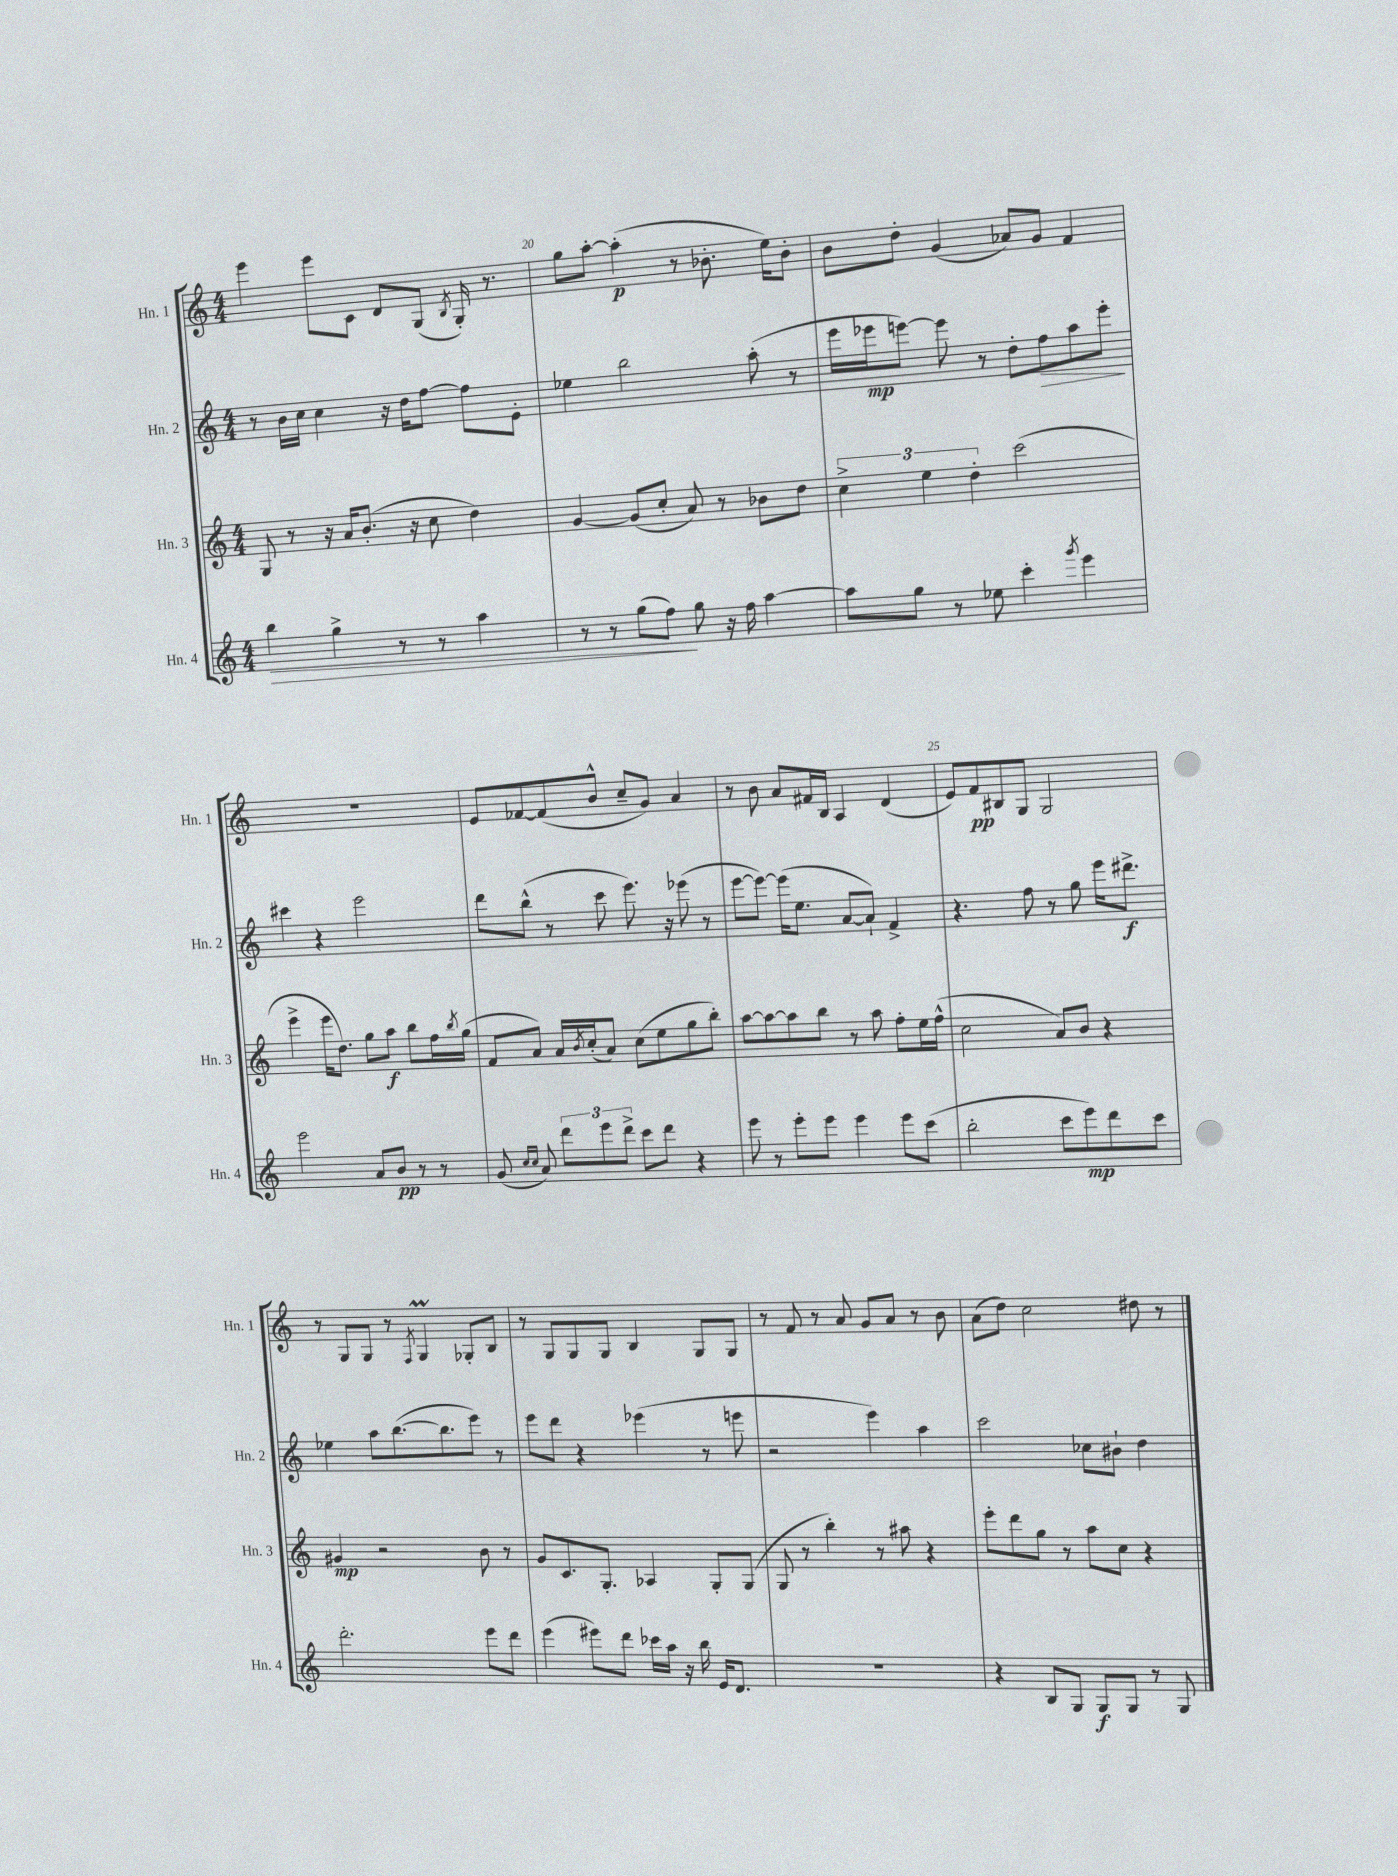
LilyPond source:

<<
\new StaffGroup <<
\new Staff = "s0" \with { instrumentName = "Hn. 1" shortInstrumentName = "Hn. 1" } {
    \clef treble \key c \major \numericTimeSignature \time 4/4
    e'''4 e'''8 c'8 d'8 g8( \acciaccatura { b8 } g16-.) r8. |
    g''8 a''8~-. a''4-.\p( r8 bes'8.-. e''16) bes'8-. |
    b'8 d''8-. g'4( aes'8) g'8 f'4 |
    R1 |
    e'8 fes'8~ fes'8( b'8-^ c''8-- g'8) a'4 |
    r8 b'8 a'8 fis'16 b16 a4 d'4( |
    e'8) f'8\pp bis8 g8 g2 |
    r8 g8 g8 r8 \acciaccatura { f8 } g4\prall ges8-. b8 |
    r8 g8 g8 g8 b4 g8 g8 |
    r8 f'8 r8 a'8 g'8 a'8 r8 b'8 |
    a'8( d''8) c''2 dis''8 r8 \bar "|." |
}
\new Staff = "s1" \with { instrumentName = "Hn. 2" shortInstrumentName = "Hn. 2" } {
    \clef treble \key c \major \numericTimeSignature \time 4/4
    r8 b'16 c''16 c''4 r16 d''16 f''8~ f''8 e'8-. |
    ees''4 b''2 a''8-.( r8 |
    e'''16 ees'''16\mp e'''8~) e'''8 r8 d''8-. f''8\> a''8 e'''8-.\! |
    cis'''4 r4 e'''2 |
    d'''8 b''8-^( r8 c'''8 e'''8.) r16 ees'''8( r8 |
    e'''8~ e'''8~) e'''16( e''8. a'8~ a'8-!) f'4-> |
    r4. f''8 r8 g''8 e'''16 dis'''8.->\f |
    ees''4 a''8 b''8.~( b''8. e'''8) r8 |
    e'''8 d'''8 r4 ees'''4( r8 e'''8 |
    r2 e'''4) a''4 |
    c'''2 ces''8 bis'8-! d''4 \bar "|." |
}
\new Staff = "s2" \with { instrumentName = "Hn. 3" shortInstrumentName = "Hn. 3" } {
    \clef treble \key c \major \numericTimeSignature \time 4/4
    g8 r8 r16 a'16 b'8.-.( r16 c''8 d''4) |
    g'4~ g'8( c''8-. a'8) r8 bes'8 d''8 |
    \tuplet 3/2 { c''4-> e''4 d''4-. } c'''2( |
    e'''4-> e'''16 d''8.) g''8 a''8\f b''8 f''16 \acciaccatura { b''8 } g''16( |
    f'8 a'8) a'16 \acciaccatura { b'8 } c''16-.( a'8) c''8( e''8 g''8 b''8-.) |
    a''8~ a''8~ a''8 b''8 r8 a''8 f''8-. e''16 f''16-^( |
    c''2 a'8) b'8 r4 |
    gis'4\mp r2 b'8 r8 |
    g'8 c'8. g8.-. aes4 g8-. g8( |
    g8 r8 b''4-.) r8 ais''8 r4 |
    e'''8-. d'''8 g''8 r8 a''8 c''8 r4 \bar "|." |
}
\new Staff = "s3" \with { instrumentName = "Hn. 4" shortInstrumentName = "Hn. 4" } {
    \clef treble \key c \major \numericTimeSignature \time 4/4
    b''4\> g''4-> r8 r8 a''4 |
    r8 r8 g''8( f''8\!) g''8 r16 f''16 a''4~ |
    a''8 g''8 r8 ees''8 c'''4-. \acciaccatura { g'''8 } e'''4 |
    e'''2 a'8 b'8\pp r8 r8 |
    g'8( \grace { c''16 c''16 } a'8) \tuplet 3/2 { d'''8 e'''8 d'''8-> } c'''8 d'''8 r4 |
    e'''8 r8 e'''8-. e'''8 e'''4 e'''8 c'''8( |
    b''2-. c'''8 e'''8\mp) d'''8 c'''8 |
    d'''2.-. e'''8 d'''8 |
    e'''4( eis'''8) d'''8 ces'''16 a''16 r16 b''16 e'16 d'8. |
    R1 |
    r4 b8 g8 g8\f g8 r8 g8 \bar "|." |
}
>>
>>
\layout { \context { \Score currentBarNumber = #19 \override BarNumber.break-visibility = ##(#f #t #t) barNumberVisibility = #(every-nth-bar-number-visible 5) } }
